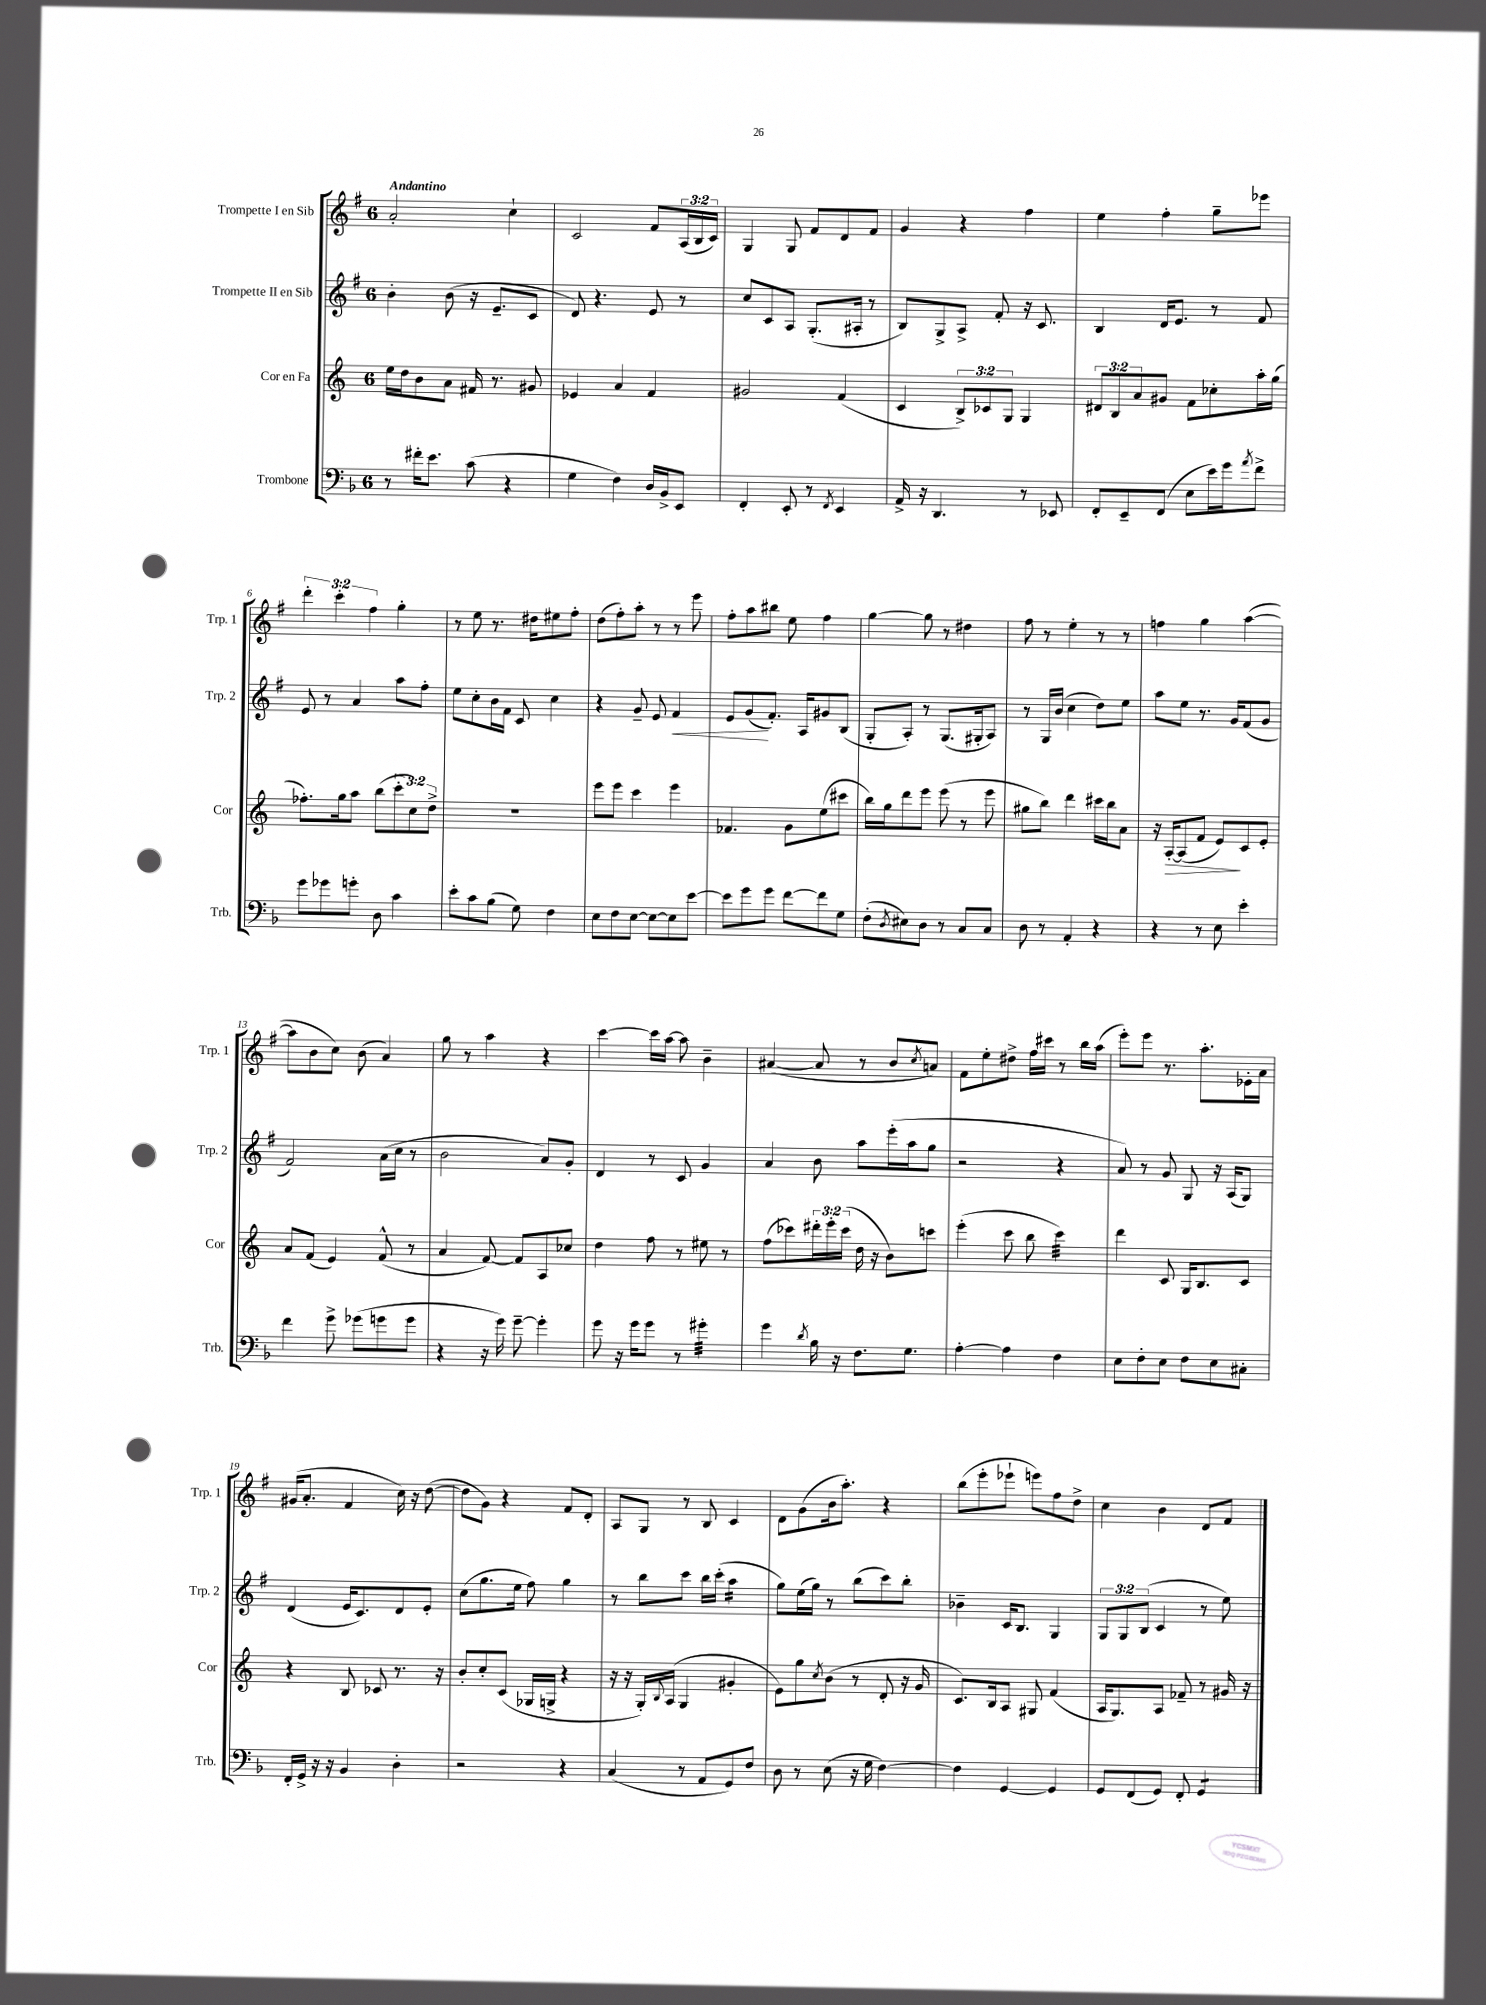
<<
\new StaffGroup <<
\new Staff = "s0" \with { instrumentName = "Trompette I en Sib" shortInstrumentName = "Trp. 1" } {
    \clef treble \key g \major \once \override Staff.TimeSignature.style = #'single-digit \time 6/8 \override Staff.TupletNumber.text = #tuplet-number::calc-fraction-text \tempo "Andantino"
    a'2-. c''4-! |
    c'2 fis'8 \tuplet 3/2 { a16( b16 c'16) } |
    g4 g8 fis'8 d'8 fis'8 |
    g'4 r4 fis''4 |
    e''4 fis''4-. g''8-- ees'''8 |
    \tuplet 3/2 { d'''4-. c'''4-. fis''4 } g''4-. |
    r8 e''8 r8. dis''16 eis''8 fis''8-. |
    d''8( fis''8-.) a''8-. r8 r8 e'''8 |
    fis''8-. a''8 bis''8 e''8 fis''4 |
    g''4~ g''8 r8 dis''4 |
    fis''8 r8 e''4-. r8 r8 |
    f''4 g''4 a''4~( |
    a''8 b'8 c''8) b'8( a'4) |
    g''8 r8 a''4 r4 |
    c'''4~ c'''16 a''16~ a''8 b'4-- |
    ais'4~( ais'8 r8 b'8 \acciaccatura { c''8 } a'8) |
    fis'8 e''8-. dis''8-> fis''16 cis'''16 r8 b''16 a''16( |
    e'''8-.) e'''8 r8. a''8.-. ees'16-. a'16 |
    gis'16( a'8.-. fis'4 c''16) r16 d''8~( |
    d''8 g'8) r4 fis'8 d'8-. |
    a8 g8 r8 b8 c'4 |
    d'8 g'8( b'16 a''8.-.) r4 |
    b''8( e'''8-. ees'''8-! e'''8) fis''8 d''8-> |
    c''4 b'4 d'8 fis'8 \bar "|." |
}
\new Staff = "s1" \with { instrumentName = "Trompette II en Sib" shortInstrumentName = "Trp. 2" } {
    \clef treble \key g \major \once \override Staff.TimeSignature.style = #'single-digit \time 6/8 \override Staff.TupletNumber.text = #tuplet-number::calc-fraction-text
    b'4-. b'8( r16 e'8.-- c'8 |
    d'8) r4. e'8 r8 |
    c''8 c'8 a8 g8.-.( ais16-. r8 |
    b8) g8-> a8-> fis'8-. r16 c'8. |
    b4 d'16 e'8. r8 fis'8 |
    e'8 r8 a'4 a''8 fis''8-. |
    e''8 c''8-. b'16 fis'16 c'8 c''4 |
    r4 g'8-- e'8 fis'4\< |
    e'8 g'8\!( fis'8.-.) a16 gis'8 b8( |
    g8-. a8-.) r8 g8.( gis16-. a8) |
    r8 g16 b'16( c''4 d''8) e''8 |
    a''8 e''8 r8. g'16 fis'8( g'8 |
    fis'2) a'16( c''16 r8 |
    b'2 a'8) g'8-. |
    d'4 r8 c'8 g'4 |
    a'4 b'8 a''8 e'''16-.( a''16 g''8 |
    r2 r4 |
    a'8) r8 g'8 g8 r16 a16( g8) |
    d'4( e'16 c'8.) d'8 e'8-. |
    c''8( g''8. e''16 fis''8) g''4 |
    r8 b''8 c'''8 b''16 c'''16-.( a''4:16 |
    g''8) e''16( g''16) r8 b''8( c'''8) b''8-. |
    bes'4-- c'16 b8. g4 |
    \tuplet 3/2 { g8 g8 b8( } c'4 r8 e''8) \bar "|." |
}
\new Staff = "s2" \with { instrumentName = "Cor en Fa" shortInstrumentName = "Cor" } {
    \clef treble \key c \major \once \override Staff.TimeSignature.style = #'single-digit \time 6/8 \override Staff.TupletNumber.text = #tuplet-number::calc-fraction-text
    e''16 d''16 b'8 a'8 fis'16 r8. gis'8 |
    ees'4 a'4 f'4 |
    gis'2 f'4( |
    c'4 \tuplet 3/2 { b8->) ces'8 g8 } g4 |
    \tuplet 3/2 { dis'8 b8 a'8 } gis'8 f'8 ces''8-. a''16-. g''16( |
    fes''8.-.) g''16 a''8 b''8( \tuplet 3/2 { c'''8-. c''8) d''8-> } |
    R2. |
    e'''8 e'''8 c'''4 e'''4 |
    fes'4. g'8 e''8( cis'''8 |
    b''16) g''16 d'''8 e'''8 e'''8( r8 e'''8 |
    gis''8 b''8) d'''4 cis'''16 b''16 a'8 |
    r16 a16~-.\> a8( f'8 e'8\!) c'8 e'8-. |
    a'8 f'8( e'4) f'8-^( r8 |
    a'4 f'8~) f'8 a8 ces''8 |
    d''4 f''8 r8 eis''8 r8 |
    f''8( ces'''8) \tuplet 3/2 { dis'''16-. e'''16-. ces'''16( } d''16 r16 b'8) c'''8 |
    e'''4-.( c'''8 b''8 c'''4:32) |
    d'''4 c'8 g16 b8. c'8 |
    r4 b8 ces'8 r8. r16 |
    b'8-. c''8-. c'8( ges16 g16-> r4 |
    r16 r16 g16-.) \appoggiatura { b8 } a16( g4 gis'4-. |
    e'8) g''8 \acciaccatura { c''8 } b'8( r8 d'8-. r16 g'16 |
    c'8.) b16 a8 gis8 f'4( |
    a16 g8.) a8 fes'8-- r8 gis'16 r16 \bar "|." |
}
\new Staff = "s3" \with { instrumentName = "Trombone" shortInstrumentName = "Trb." } {
    \clef bass \key f \major \once \override Staff.TimeSignature.style = #'single-digit \time 6/8
    r8 fis'16-. e'8. c'8( r4 |
    g4 f4) d16 bes,16-> e,8 |
    f,4-. e,8-. r8 \acciaccatura { f,8 } e,4 |
    a,16-> r16 d,4. r8 ees,8 |
    f,8-. e,8-- f,8( e8 e'16) g'16 \acciaccatura { a'8 } f'8-> |
    g'8 ges'8 g'8-. d8 c'4 |
    e'8-. c'8 bes8( g8) f4 |
    e8 f8 e8~ e8~ e8 e'8~ |
    e'8 g'8 g'8 f'8~ f'8 g8 |
    f8-.( \acciaccatura { d8 } eis8) d8 r8 c8 c8 |
    d8 r8 a,4-. r4 |
    r4 r8 e8 e'4-. |
    f'4 g'8-> ges'8( g'8 g'8 |
    r4 r16 g'16) g'8~-- g'4-. |
    g'8 r16 g'16 g'8 r8 gis'4:32-. |
    g'4 \acciaccatura { d'8 } bes16 r16 f8. g8. |
    a4~-. a4 f4 |
    e8 f8-. e8 f8 e8 cis8-. |
    f,16-. g,16-> r16 r16 bes,4 d4-. |
    r2 r4 |
    c4( r8 a,8 g,8) f8 |
    d8 r8 e8( r16 g16 f4~) |
    f4 g,4~ g,4 |
    g,8 f,8( g,8) f,8-. g,4:8 \bar "|." |
}
>>
>>
